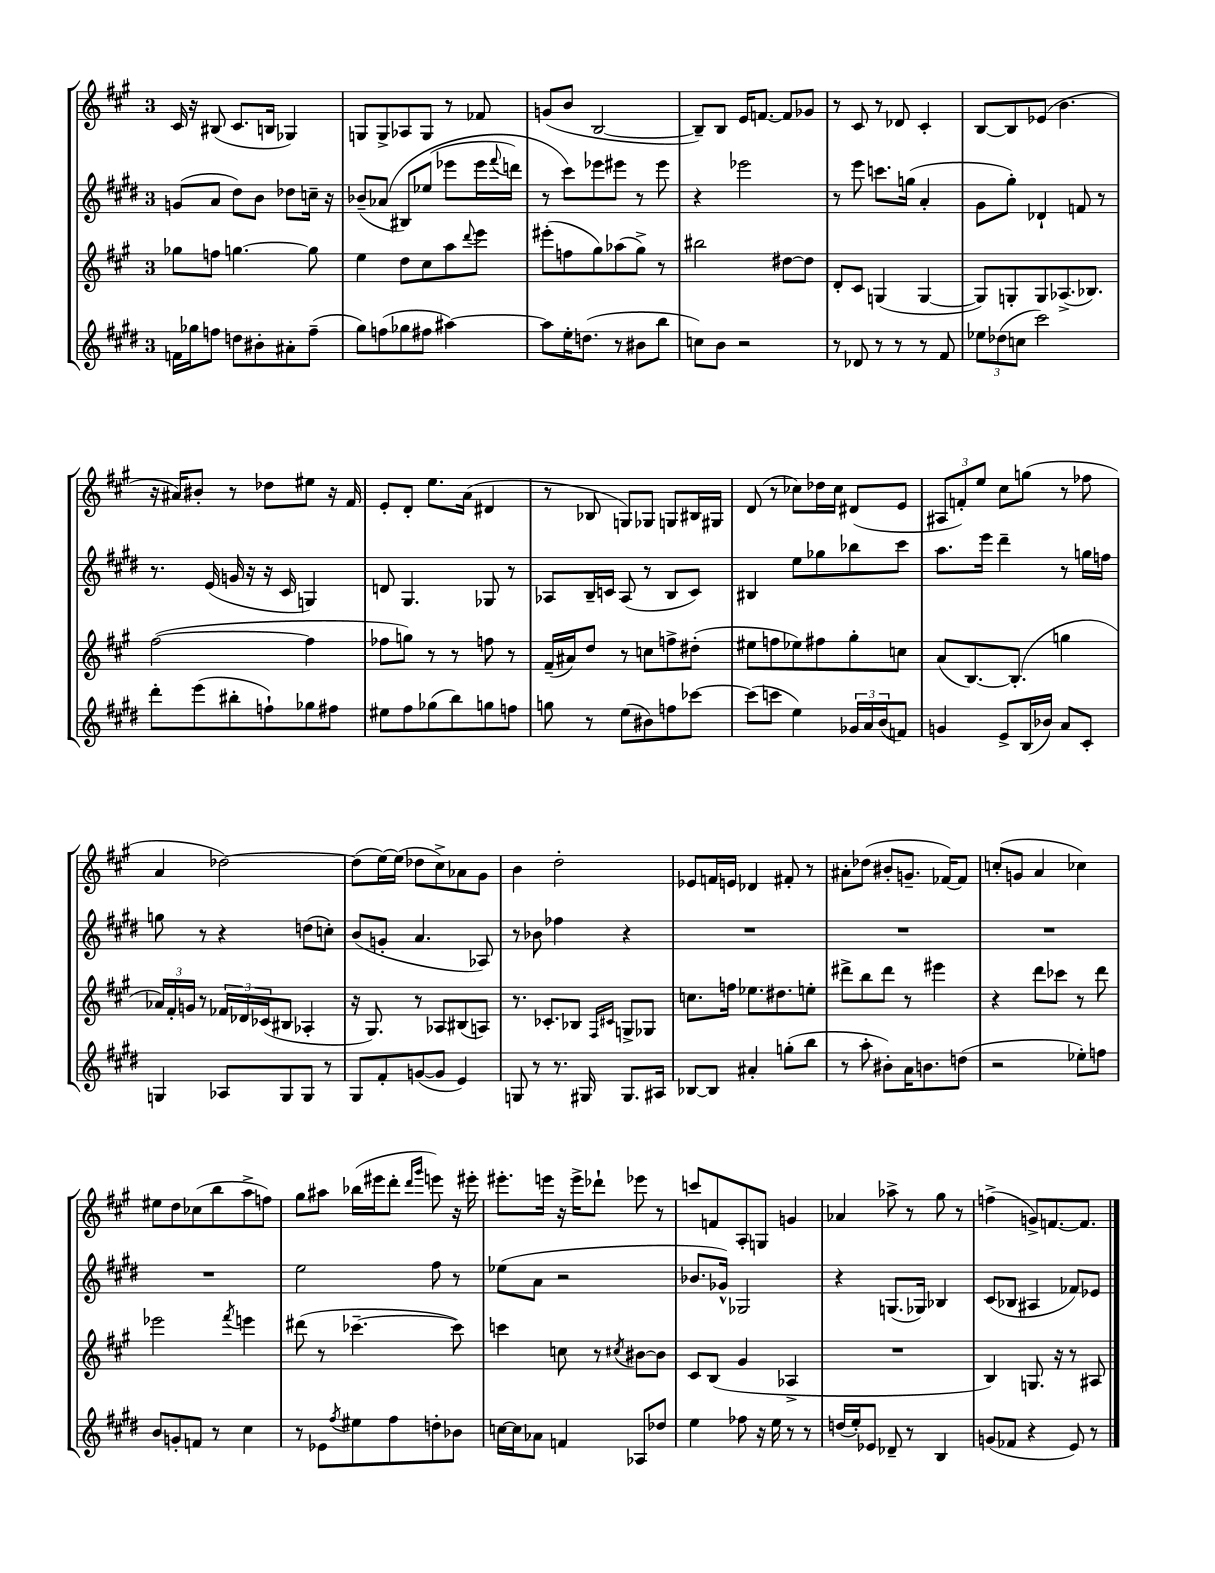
<<
\new StaffGroup <<
\new Staff = "s0" {
    \clef treble \key a \major \once \override Staff.TimeSignature.style = #'single-digit \time 3/4
    cis'16 r16 bis8( cis'8. b16 ges4) |
    g8 g8-> aes8 g8 r8 fes'8 |
    g'8( b'8 b2~ |
    b8--) b8 e'16 f'8.~ f'8 ges'8 |
    r8 cis'8 r8 des'8 cis'4-. |
    b8~ b8 ees'8( b'4. |
    r16 ais'16) bis'8-. r8 des''8 eis''8 r16 fis'16 |
    e'8-. d'8-. e''8. a'16( dis'4 |
    r8 bes8 g8) ges8 g8 bis16 gis16 |
    d'8( r8 ces''8) des''16 ces''16 dis'8( e'8 |
    \tuplet 3/2 { ais8 f'8-.) e''8 } cis''8 g''8( r8 fes''8 |
    a'4 des''2~) |
    des''8( e''16~) e''16( des''8 cis''8->) aes'8 gis'8 |
    b'4 d''2-. |
    ees'8 f'16 e'16 des'4 fis'8-. r8 |
    ais'8-. des''8( bis'8-. g'8.-- fes'16~) fes'8 |
    c''8-.( g'8 a'4 ces''4) |
    eis''8 d''8 ces''8( b''8 a''8-> f''8) |
    gis''8 ais''8 bes''16( eis'''16 d'''8-. \grace { d'''16 gis'''16 } e'''8) r16 eis'''16-. |
    eis'''8.-. e'''16 r16 e'''16-> des'''8-! ees'''8 r8 |
    c'''8 f'8 a8-. g8 g'4 |
    aes'4 aes''8-> r8 gis''8 r8 |
    f''4->( g'8->) f'8.~ f'8. \bar "|." |
}
\new Staff = "s1" {
    \clef treble \key e \major \once \override Staff.TimeSignature.style = #'single-digit \time 3/4
    g'8( a'8 dis''8) b'8 des''8 c''16-- r16 |
    bes'8--( aes'8\( bis8) ees''8( ees'''8 ees'''16 \appoggiatura { fis'''8 } d'''16) |
    r8 cis'''8\) ees'''8 eis'''8 r8 eis'''8 |
    r4 ees'''2 |
    r8 e'''8 c'''8. g''16( a'4-. |
    gis'8 gis''8-.) des'4-! f'8 r8 |
    r8. e'16( g'16 r16 r16 cis'16 g4) |
    d'8 gis4. ges8 r8 |
    aes8 b16-- c'16 aes8( r8 b8 c'8) |
    bis4 e''8 ges''8 bes''8 cis'''8 |
    a''8. e'''16 dis'''4-- r8 g''16 f''16 |
    g''8 r8 r4 d''8( c''8-.) |
    b'8( g'8-. a'4. aes8) |
    r8 bes'8 fes''4 r4 |
    R2. |
    R2. |
    R2. |
    R2. |
    e''2 fis''8 r8 |
    ees''8( a'8 r2 |
    bes'8. ges'16-^) ges2 |
    r4 g8.( ges16) bes4 |
    cis'8( bes8 ais4 fes'8) ees'8 \bar "|." |
}
\new Staff = "s2" {
    \clef treble \key a \major \once \override Staff.TimeSignature.style = #'single-digit \time 3/4
    ges''8 f''8 g''4.~ g''8 |
    e''4 d''8 cis''8 a''8 \appoggiatura { d'''8 } e'''8 |
    eis'''8-.( f''8 gis''8) aes''8( gis''8->) r8 |
    bis''2 dis''8~ dis''8 |
    d'8-. cis'8 g4( g4~ |
    g8) g8-. g8 aes8.->( bes8.) |
    fis''2~( fis''4 |
    fes''8 g''8) r8 r8 f''8 r8 |
    fis'16--( ais'16) d''8 r8 c''8 f''8-> dis''8-.( |
    eis''8 f''8 ees''8) fis''8 gis''8-. c''8 |
    a'8( b8.~) b8.-.( g''4 |
    \tuplet 3/2 { aes'16) fis'16-. g'16 } r8 \tuplet 3/2 { fes'16 des'16 ces'16( } bis8 aes4-. |
    r16 gis8.) r8 aes8 bis8( a8) |
    r8. ces'8.-. bes8 \grace { fis16 cis'16 } g8-> ges8 |
    c''8. f''16 ees''8. dis''8. e''8-. |
    dis'''8-> b''8 dis'''8 r8 eis'''4 |
    r4 d'''8 ces'''8 r8 d'''8 |
    ees'''2 \acciaccatura { fis'''8 } e'''4 |
    dis'''8( r8 ces'''4.~-- ces'''8) |
    c'''4 c''8 r8 \acciaccatura { cis''8 } bis'8~ bis'8 |
    cis'8 b8( gis'4 aes4-> |
    R2. |
    b4) g8. r16 r8 ais8 \bar "|." |
}
\new Staff = "s3" {
    \clef treble \key e \major \once \override Staff.TimeSignature.style = #'single-digit \time 3/4
    f'16 ges''16 f''8 d''8 bis'8-. ais'8-. f''8--( |
    gis''8) f''8( ges''8 fis''8 ais''4~) |
    ais''8 e''16-. d''8.( r8 bis'8 b''8 |
    c''8) b'8 r2 |
    r8 des'8 r8 r8 r8 fis'8 |
    \tuplet 3/2 { ees''8 des''8( c''8 } cis'''2) |
    dis'''8-. e'''8( bis''8-. f''8-!) ges''8 fis''8 |
    eis''8 fis''8 ges''8( b''8) g''8 f''8 |
    g''8 r8 e''8( bis'8) f''8 ces'''8~ |
    ces'''8( c'''8 e''4) \tuplet 3/2 { ges'16 a'16 b'16( } f'8) |
    g'4 e'8-> b16( bes'16) a'8 cis'8-. |
    g4 aes8 g8 g8 r8 |
    gis8 fis'8-. g'8~( g'8 e'4) |
    g8 r8 r8. gis16 gis8. ais16 |
    bes8~ bes8 ais'4-. g''8-.( b''8 |
    r8 a''8-. bis'8-.) a'16 b'8. d''8( |
    r2 ees''8-.) f''8 |
    b'8 g'8-. f'8 r8 cis''4 |
    r8 ees'8 \acciaccatura { fis''8 } eis''8 fis''8 d''8-. bes'8 |
    c''16~ c''16 aes'8 f'4 aes8 des''8 |
    e''4 fes''8 r16 e''16 r8 r8 |
    d''16( e''16-.) ees'8 des'8-- r8 b4 |
    g'8( fes'8 r4 e'8) r8 \bar "|." |
}
>>
>>
\layout { \context { \Score \remove "Bar_number_engraver" } }
